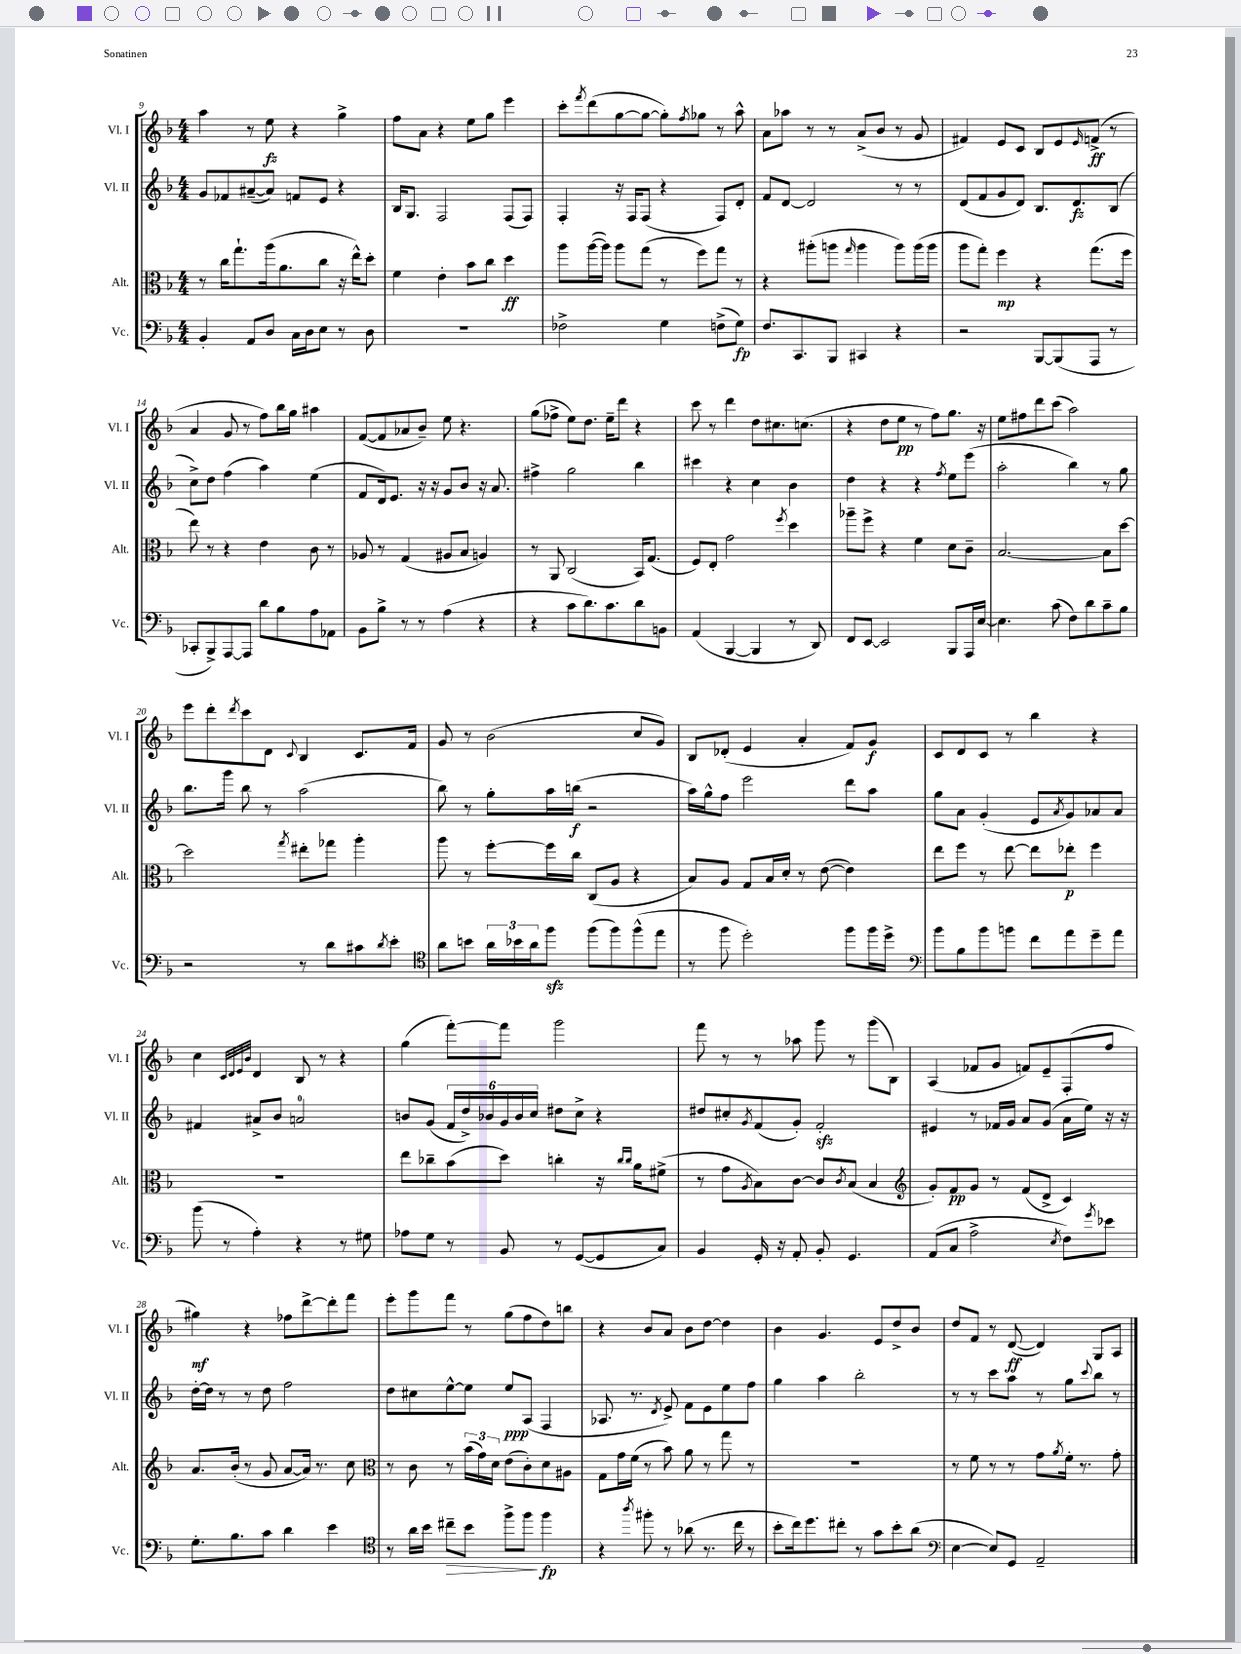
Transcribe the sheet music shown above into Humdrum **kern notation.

**kern	**kern	**kern	**kern
*staff4	*staff3	*staff2	*staff1
*clefF4	*clefC3	*clefG2	*clefG2
*k[b-]	*k[b-]	*k[b-]	*k[b-]
*M4/4	*M4/4	*M4/4	*M4/4
4BB-'	8r	8g	4aa
.	16cc	8f-	.
.	8.gg`	.	.
8AA	.	([8a#~	8r
8D	(16aa	8a#])	8ee
.	8.a	.	.
16C	.	8f	4r
16D	.	.	.
8E	8cc	8e	.
8r	16r	4r	4gg^
.	16ee^^)	.	.
8D	8dd'	.	.
=	=	=	=
1r	4f	16B-	8ff
.	.	8.G	.
.	.	.	8a
.	4e'	2F	4r
.	8b-	.	8ee
.	8cc	.	8gg
.	4dd	(8F	4eee
.	.	8F)	.
=	=	=	=
2F-^	8aa	4F'	8ccc'
.	.	.	8qfff
.	([16aa	.	(8ddd
.	16aa])	.	.
.	8aa	16r	[8gg
.	.	16F	.
.	(8gg	(8F	8gg_
4G	8r	4r	8gg'])
.	.	.	8qff
.	8ff)	.	8gg-
(8F^	8gg	8F)	8r
8G)	8r	8d'	8aa^^
=	=	=	=
8.F	4r	8f	8a
.	.	[8d	8aa-
8.CC	.	.	.
.	(8aa#'	2d]	8r
8BBB-	8aa	.	8r
.	16qqgg	.	.
4CC#	4aa	.	(8a^
.	.	.	8b-
4r	8aa)	8r	8r
.	(16aa	8r	8g
.	16aa	.	.
=	=	=	=
2r	8aa	(8d	4f#)
.	8gg')	8f	.
.	4ff	8g	8e
.	.	8d)	8c
[8BBB-	4r	8.B-	8B-
(8BBB-]	.	.	8e
.	.	8.d	.
.	.	.	16qqe
8AAA	(8.gg	.	(8f^
8r	.	(8B-	8r
.	16ff	.	.
=	=	=	=
8CC-'	8ee)	8cc^)	4a
8BBB-^)	8r	8dd	.
[8AAA	4r	(4ff	8g
8AAA]	.	.	8r
8d	4e	4aa)	8ff)
8B-	.	.	16bb-
.	.	.	16gg
8A	8c	(4ee	4aa#
8AA-	8r	.	.
=	=	=	=
8BB-	8A-	8f	([8f
8B-^	8r	16d)	8f]
.	.	8.e	.
8r	(4G	.	8a-
8r	.	16r	8b-~)
.	.	16r	.
(4A	8A#	8g	8ee
.	8B-	8b-	4.r
4r	4A)	16r	.
.	.	8.a	.
=	=	=	=
4r	8r	4ff#^	(8gg
.	8AA	.	8ff-^
8c	(2C	2gg	8ee)
8.d)	.	.	8.dd
8.c	.	.	16ee~
.	.	.	8ddd
8d	16BB-)	4bb-	4r
.	(8.G	.	.
8BB	.	.	.
=	=	=	=
(4AA	8F)	4ccc#	8ccc
.	8E'	.	8r
[4BBB-	2g	4r	4ddd
4BBB-]	.	4cc	8dd
.	.	.	8.cc#
.	8qff	.	.
8r	4dd	4b-	.
.	.	.	(8.cc
8DD)	.	.	.
=	=	=	=
8FF	8aa-~	4dd	4r
[8EE	8ff^	.	.
2EE]	4r	4r	8dd
.	.	.	8ee
.	4f	4r	8r
.	.	.	8ff)
.	.	8qff	.
8BBB-	8d	8ee	8.gg
16AAA	8c~	(8eee	.
[16E	.	.	16r
=	=	=	=
4.E]	[2.B-	2aa'	8ee
.	.	.	8ff#
.	.	.	8ddd
(8c	.	.	(8ccc
8F)	.	4bb-)	2aa)
8d	.	.	.
8c~	8B-]	8r	.
8B-	[8dd	8gg	.
=	=	=	=
2r	2dd]	8.bb-	8eee
.	.	.	8ddd'
.	.	16ggg	.
.	.	.	8qddd
.	.	8bb-	8ccc
.	.	8r	8d
.	8qgg	.	8qqc
8r	8ee#'	(2aa	4B-
8d	8gg-	.	.
8c#	4aa'	.	8.c
8qd	.	.	.
8e'	.	.	.
.	.	.	16f
=	=	=	=
*clefC4	*	*	*
8a	8aa	8bb-)	8g
8b	8r	8r	8r
24a	[8ff'	8gg'	(2b-
24b-	.	.	.
24a	.	.	.
8ff	16ff]	16aa	.
.	16cc	(16bb	.
(8ff	(8C	2r	.
8ff)	8A	.	.
(8ff^^	4r	.	8cc
8ee	.	.	8g)
=	=	=	=
8r	8B-)	16aa)	8B-
.	.	16gg^^	.
8ff	8A	8ff	(8d-'
2dd')	8G	2eee	4e
.	16B-	.	.
.	16d'	.	.
.	8r	.	4a'
.	([8e	.	.
8ff	4e])	8ddd	8f)
16ff	.	8aa	8g
16dd^	.	.	.
=	=	=	=
*clefF4	*	*	*
8b-	8ee	8gg	8c
8B-	8ff	8a	8d
8b-	8r	(4g'	8c
8b	[8ee	.	8r
8f	8ee]	8e	4bb-
.	.	8qa	.
8a	8ee-'	8g)	.
8g~	4ff	8a-	4r
8a	.	8a-	.
=	=	=	=
(8b-	1r	4f#	4cc
8r	.	.	.
.	.	.	32qqc
.	.	.	32qqd
.	.	.	32qqe
.	.	.	32qqb-
4A')	.	8a#^	4d
.	.	8b-	.
4r	.	2a	8B-
.	.	.	8r
8r	.	.	4r
8G#	.	.	.
=	=	=	=
8A-	8ee	8b	(4gg
8G	8cc-~	(8g	.
8r	(8b-	24f	[8fff')
.	.	24dd^)	.
.	.	24b-	.
8BB-	8dd)	24g	8fff]
.	.	24b-	.
.	.	24cc	.
8r	4cc'	8dd#	2ggg
([8GG	.	8cc^	.
8GG]	16r	4r	.
.	16qqcc	.	.
.	16qqcc	.	.
.	16a	.	.
8C)	(8f#^	.	.
=	=	=	=
4BB-	8r	8dd#	8fff
.	8g	8cc#'	8r
.	8qA	8qg	.
16GG'	8B-)	(8f	8r
16r	.	.	.
8AA'	[8c	8g')	8aa-
8BB-'	8c]	2f'	8ggg
.	8qc	.	.
4.GG	(8B-	.	8r
.	4B-	.	(8ggg
.	.	.	8B-)
=	=	=	=
*	*clefG2	*	*
(8AA	8g')	4e#	(4A
8C	8f	.	.
2A^	8g	8r	8f-
.	8r	16f-	8g
.	.	16g	.
.	(8f	8a	8f)
.	8d^	(8g	8e~
8qE	.	.	.
8F)	4c)	16a	(8F'
.	.	16ee)	.
8qg	.	.	.
8e-	.	16r	8ff
.	.	16r	.
=	=	=	=
8.G'	8.a	[16dd'	4gg#)
.	.	16dd]	.
.	.	8r	.
8.B-	(16b-'	.	.
.	8r	8r	4r
8c	8g	8dd	.
4d	[8a	2ff	8ff-
.	16a])	.	[8ddd^
.	8.r	.	.
4e	.	.	8ddd']
.	8cc	.	8fff
=	=	=	=
*clefC4	*clefC3	*	*
8r	8r	8dd	8eee'
16a	8c	8cc#	8ggg
16b-	.	.	.
8cc#~	8r	[8ee^^	8fff
8b-	(24b-	8ee]	8r
.	24g)	.	.
.	24d	.	.
8ff^	(8e	8ee	(8gg
8ff	8c')	(8A	8ff
4ff	8d	4F	8dd)
.	8A#	.	8bb
=	=	=	=
4r	8G	8.A-	4r
.	16g	.	.
.	(16f	8.r	.
8qaa	.	.	.
8ff#'	8r	.	8b-
.	.	8qd	.
8r	8b-)	8e^)	8a
(8a-	8a	8f	8b-
8.r	8r	8e	[8dd
.	8gg	8ee	4dd]
16cc	.	.	.
8r	8r	8ff	.
=	=	=	=
8b-'	1r	4gg	4b-
16cc)	.	.	.
8.dd	.	.	.
.	.	4aa	4.g
8cc#'	.	.	.
8r	.	2bb-'	.
8g	.	.	8e
8b-'	.	.	8dd^
(8a	.	.	8b-
=	=	=	=
*clefF4	*	*	*
[4E	8r	8r	8dd
.	8f	8r	8f
8E])	8r	8ccc	8r
8GG	8r	8aa	([8d
2AA~	8g	8r	4d])
.	8qa	.	.
.	16f'	8gg	.
.	8.r	.	.
.	.	8qqccc	.
.	.	8bb-	8G
.	8g'	8r	8A
==	==	==	==
*-	*-	*-	*-
